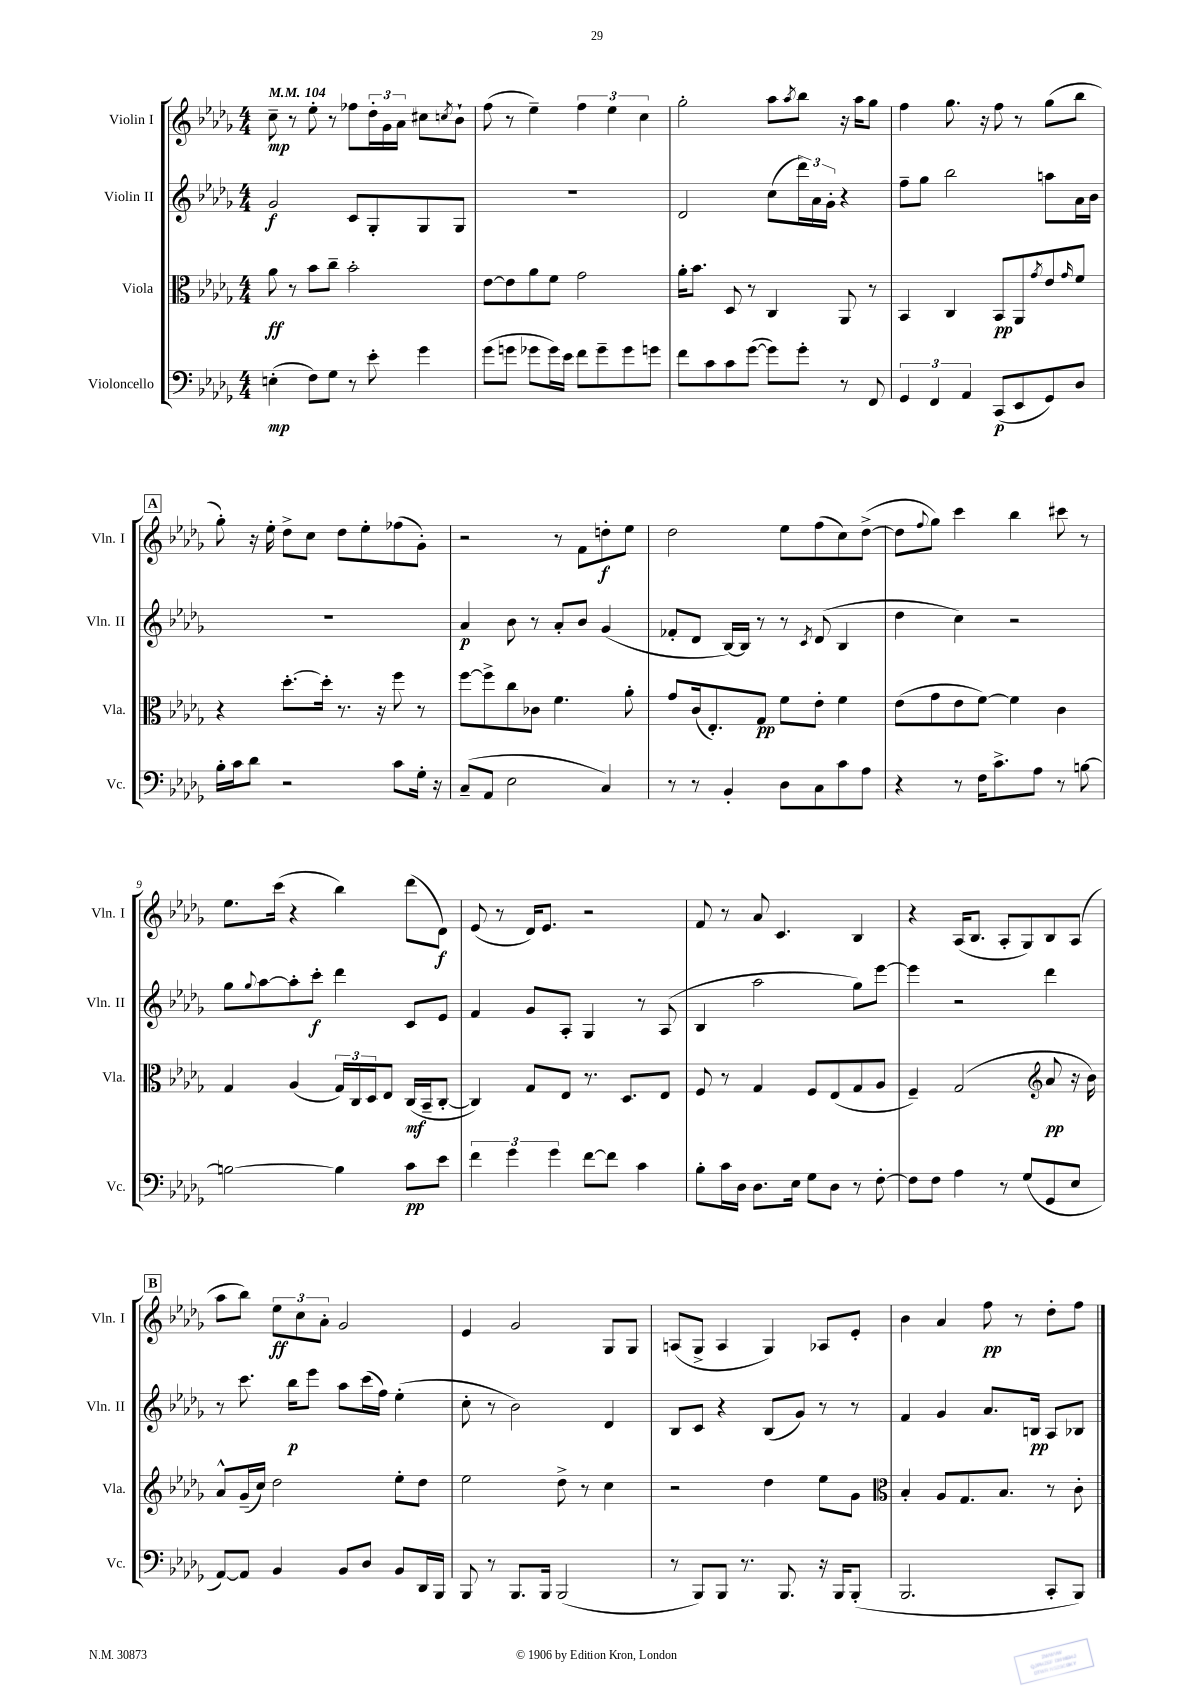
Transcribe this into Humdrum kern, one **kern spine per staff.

**kern	**kern	**kern	**kern
*staff4	*staff3	*staff2	*staff1
*clefF4	*clefC3	*clefG2	*clefG2
*k[b-e-a-d-g-]	*k[b-e-a-d-g-]	*k[b-e-a-d-g-]	*k[b-e-a-d-g-]
*M4/4	*M4/4	*M4/4	*M4/4
*MM104	*MM104	*MM104	*MM104
(4E'	8a-	2g-	8cc~
.	8r	.	8r
8F)	8b-	.	8ee-'
8G-	8cc~	.	8r
8r	2b-'	8c	8ff-
8e-'	.	8G-'	24dd-'
.	.	.	24g-
.	.	.	24a-
4g-	.	8G-	8cc#
.	.	.	8qcc
.	.	8G-	8b-`
=	=	=	=
(8g-	[8e-	1r	(8ff
8g	8e-]	.	8r
8g-	8a-	.	4ee-~)
16g-)	8f	.	.
16e-	.	.	.
8f	2g-	.	6ff
8g-~	.	.	.
.	.	.	6ee-
8g-	.	.	.
.	.	.	6cc
8g	.	.	.
=	=	=	=
8f	16a-'	2d-	2gg-'
.	8.b-	.	.
8c	.	.	.
8c	8D-	.	.
([8g-	8r	.	.
8g-])	4C	(8cc	8aa-
.	.	.	8qaa-
8g-'	.	24ddd-)	8bb-
.	.	24a-	.
.	.	24g-'	.
8r	8AA-	4r	16r
.	.	.	16aa-
8FF	8r	.	8gg-
=	=	=	=
6GG-	4BB-	8ff~	4ff
.	.	8gg-	.
6FF	.	.	.
.	4C	2bb-	8.gg-
6AA-	.	.	.
.	.	.	16r
(8CC	8BB-	.	8ff
8EE-	8AA-	.	8r
.	8qg-	.	.
8GG-)	8e-	8aa	(8gg-
.	16qqg-	.	.
8D-	8f	16a-	8bb-
.	.	16b-	.
=	=	=	=
16B-'	4r	1r	8gg-')
16c	.	.	.
8d-	.	.	16r
.	.	.	16ee-'
2r	[8.dd-'	.	8dd-^
.	.	.	8cc
.	16dd-']	.	.
.	8.r	.	8dd-
.	.	.	8ee-'
.	16r	.	.
8c	8ff	.	(8ff-
16G-'	8r	.	8g-')
16r	.	.	.
=	=	=	=
(8C~	[8ff	4a-	2r
8AA-	8ff^]	.	.
2E-	8cc	8b-	.
.	8c-	8r	.
.	4.f	8a-'	8r
.	.	8b-	8f
4C)	.	(4g-	8dd'
.	8a-'	.	8ee-
=	=	=	=
8r	8g-	8f-'	2dd-
8r	(16c	8d-	.
.	8.E-')	.	.
4BB-'	.	[16B-)	.
.	.	16B-]	.
.	8G-	8r	.
8D-	8f	8r	8ee-
.	.	8qc	.
8C	8e-'	(8d-	(8ff
8c	4f	4B-	8cc)
8A-	.	.	([8dd-^
=	=	=	=
4r	(8e-	4dd-	8dd-]
.	.	.	8qqff
.	8g-	.	8gg-)
8r	8e-	4cc)	4ccc
16F	[8f)	.	.
8.c^	.	.	.
.	4f]	2r	4bb-
8A-	.	.	.
8r	4c	.	8ccc#
[8B	.	.	8r
=	=	=	=
2B_	4G-	8gg-	8.ee-
.	.	8qqgg-	.
.	.	[8aa-	.
.	.	.	(16ccc
.	(4A-	8aa-']	4r
.	.	8ccc'	.
4B]	24G-)	4ddd-	4bb-)
.	24C	.	.
.	24D-	.	.
.	8E-	.	.
8c	(16C	8c	(8ddd-
.	16BB-~	.	.
8e-	[8C'	8e-	8d-)
=	=	=	=
6f	4C])	4f	(8e-
.	.	.	8r
6g-	.	.	.
.	8G-	8g-	16d-)
.	.	.	8.e-
6g-	.	.	.
.	8E-	8A-'	.
[8f	8.r	4G-	2r
8f]	.	.	.
.	8.D-	.	.
4c	.	8r	.
.	8E-	(8A-	.
=	=	=	=
8B-'	8F	4B-	8f
16c	8r	.	8r
16D-	.	.	.
8.D-	4G-	2aa-	8a-
.	.	.	4.c
16E-	.	.	.
8G-	8F	.	.
8D-	(8E-	.	.
8r	8G-	8gg-)	4B-
[8F'	8A-	[8eee-	.
=	=	=	=
8F]	4F~)	4eee-]	4r
8F	.	.	.
4A-	(2G-	2r	(16A-
.	.	.	8.B-
8r	.	.	8A-'
(8G-	.	.	8G-)
*	*clefG2	*	*
8GG-	8a-	4ddd-	8B-
8E-	16r	.	(8A-
.	16b-)	.	.
=	=	=	=
[8AA-)	8a-^^	8r	8aa-
8AA-]	(16g-~	8.ccc	8bb-)
.	16cc)	.	.
4BB-	2dd-	.	12ee-
.	.	16bb-	.
.	.	.	12cc
.	.	8eee-	.
.	.	.	12a-'
8BB-	.	8aa-	2g-
8D-	.	(16ccc	.
.	.	16ff)	.
8BB-	8ee-'	(4ee-'	.
16DD-	8dd-	.	.
16BBB-	.	.	.
=	=	=	=
8BBB-	2ee-	8cc'	4e-
8r	.	8r	.
8.BBB-	.	2b-)	2g-
16BBB-	.	.	.
(2BBB-	8dd-^	.	.
.	8r	.	.
.	4cc	4d-	8G-
.	.	.	8G-
=	=	=	=
8r	2r	8B-	(8A
8BBB-)	.	8c	8G-^
8BBB-	.	4r	4A
8.r	.	.	.
.	4dd-	(8B-	4G-)
8.BBB-	.	.	.
.	.	8g-)	.
16r	8ee-	8r	8A-
16BBB-	.	.	.
(8BBB-'	8g-	8r	8e-'
=	=	=	=
*	*clefC3	*	*
2.BBB-	4B-'	4f	4b-
.	8A-	4g-	4a-
.	8.G-	.	.
.	.	8.a-	8ff
.	8.B-	.	.
.	.	.	8r
.	.	16B	.
8CC'	8r	8A-	8dd-'
8BBB-)	8c'	8B-	8ff
==	==	==	==
*-	*-	*-	*-
